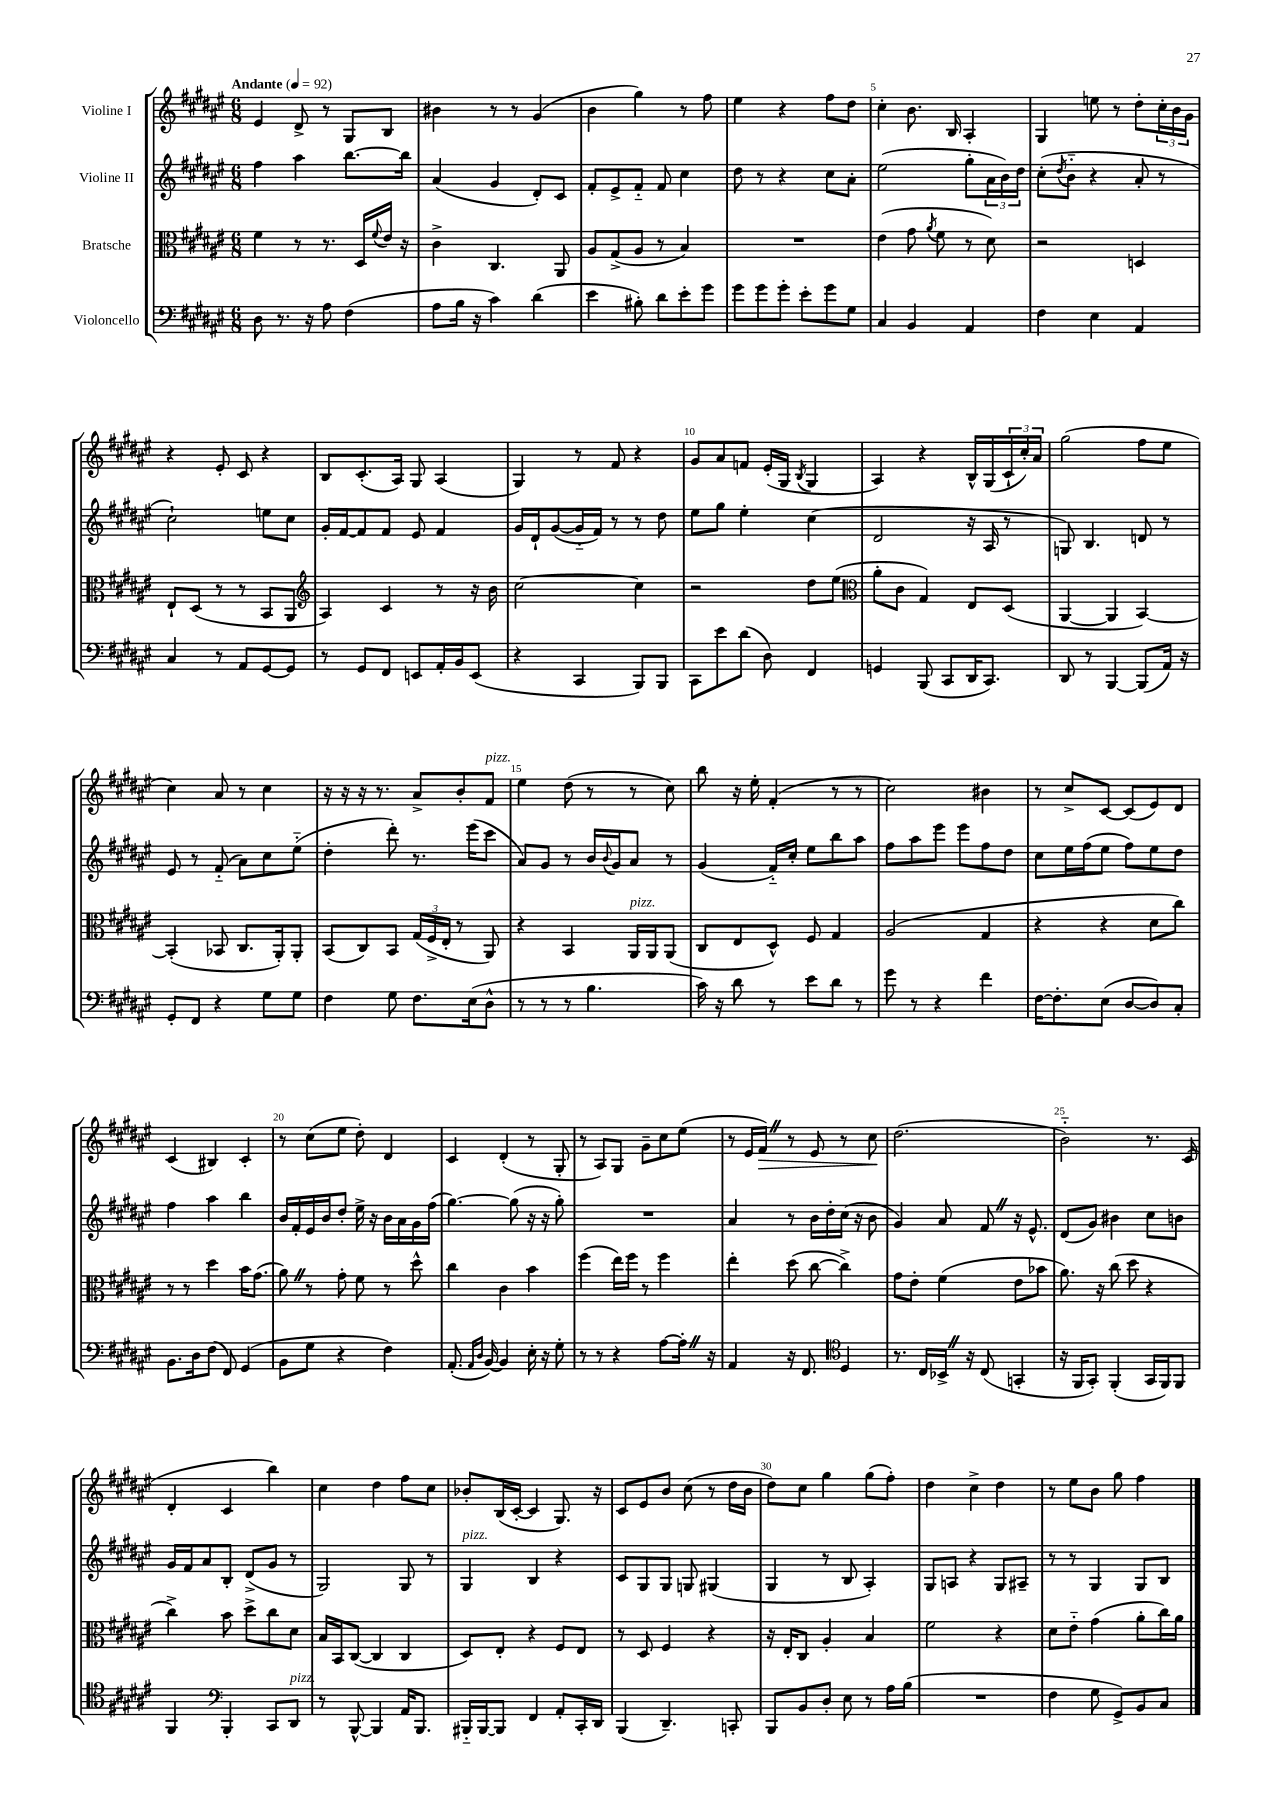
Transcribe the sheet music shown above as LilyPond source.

<<
\new StaffGroup <<
\new Staff = "s0" \with { instrumentName = "Violine I" } {
    \clef treble \key fis \major \numericTimeSignature \time 6/8 \tempo "Andante" 4 = 92
    eis'4 dis'8-> r8 gis8 b8 |
    bis'4 r8 r8 gis'4( |
    b'4 gis''4) r8 fis''8 |
    eis''4 r4 fis''8 dis''8 |
    cis''4-. b'8. b16 ais4-. |
    gis4 e''8 r8 dis''8-. \tuplet 3/2 { cis''16-. b'16 gis'16 } |
    r4 eis'8-. cis'8 r4 |
    b8 cis'8.-.( ais16) gis8 ais4( |
    gis4) r8 fis'8 r4 |
    gis'8 ais'8 f'8 eis'16-.( gis16 \acciaccatura { b8 } gis4 |
    ais4) r4 b16-^ gis16( \tuplet 3/2 { cis'16-! cis''16-.) ais'16 } |
    gis''2( fis''8 eis''8 |
    cis''4) ais'8 r8 cis''4 |
    r16 r16 r16 r8. ais'8-> b'8-. fis'8^\markup { \italic "pizz." } |
    eis''4 dis''8( r8 r8 cis''8) |
    b''8 r16 eis''16-. fis'4-.( r8 r8 |
    cis''2) bis'4 |
    r8 cis''8-> cis'8~ cis'8( eis'8) dis'8 |
    cis'4( bis4) cis'4-. |
    r8 cis''8( eis''8 dis''8-.) dis'4 |
    cis'4 dis'4-.( r8 gis8-. |
    r8 ais8) gis8 gis'8-- cis''8 eis''8( |
    r8 eis'16 fis'16\>) \once \override BreathingSign.text = \markup { \musicglyph "scripts.caesura.straight" } \breathe r8 eis'8 r8 cis''8\! |
    dis''2.( |
    b'2-_) r8. cis'16( |
    dis'4-. cis'4 b''4) |
    cis''4 dis''4 fis''8 cis''8 |
    bes'8-. b16( cis'16~-. cis'4 gis8.) r16 |
    cis'8 eis'8 b'8 cis''8( r8 dis''16 b'16 |
    dis''8) cis''8 gis''4 gis''8( fis''8-.) |
    dis''4 cis''4-> dis''4 |
    r8 eis''8 b'8 gis''8 fis''4 \bar "|." |
}
\new Staff = "s1" \with { instrumentName = "Violine II" } {
    \clef treble \key fis \major \numericTimeSignature \time 6/8
    fis''4 ais''4 b''8.~ b''16 |
    ais'4( gis'4 dis'8-.) cis'8 |
    fis'8-. eis'8-> fis'8-_ fis'8 cis''4 |
    dis''8 r8 r4 cis''8 ais'8-. |
    eis''2( gis''8-. \tuplet 3/2 { ais'16 b'16) dis''16 } |
    cis''8-.( \acciaccatura { dis''8 } b'8-_ r4 ais'8-. r8 |
    cis''2-!) e''8 cis''8 |
    gis'16-. fis'16~ fis'8 fis'8 eis'8 fis'4 |
    gis'16 dis'16-! gis'8~( gis'16-_ fis'16) r8 r8 dis''8 |
    eis''8 gis''8 eis''4-. cis''4( |
    dis'2 r16 ais16 r8 |
    g8) b4. d'8 r8 |
    eis'8 r8 fis'8-_( ais'8) cis''8 eis''8-_( |
    dis''4-. dis'''8-.) r8. eis'''16( cis'''8 |
    ais'8) gis'8 r8 b'16 \appoggiatura { b'8 } gis'16 ais'8 r8 |
    gis'4( fis'16-_) cis''16-. eis''8 b''8 ais''8 |
    fis''8 ais''8 eis'''8 eis'''8 fis''8 dis''8 |
    cis''8 eis''16 fis''16( eis''8 fis''8) eis''8 dis''8 |
    fis''4 ais''4 b''4 |
    b'16 fis'16-. eis'16 b'16 dis''8-. eis''16-> r16 b'16 ais'16 gis'16 fis''16( |
    gis''4.~) gis''8( r16 r16 gis''8-.) |
    R2. |
    ais'4 r8 b'16 dis''16-. cis''16( r16 b'8 |
    gis'4) ais'8 fis'8 \once \override BreathingSign.text = \markup { \musicglyph "scripts.caesura.straight" } \breathe r16 eis'8.-^ |
    dis'8( gis'8) bis'4 cis''8 b'8 |
    gis'16 fis'16 ais'8 b8-. dis'8->( gis'8 r8 |
    gis2) gis8 r8 |
    gis4^\markup { \italic "pizz." } b4 r4 |
    cis'8 gis8 gis8 g8 gis4( |
    gis4 r8 b8 ais4-.) |
    gis8 a8 r4 gis8 ais8-- |
    r8 r8 gis4 gis8 b8 \bar "|." |
}
\new Staff = "s2" \with { instrumentName = "Bratsche" } {
    \clef alto \key fis \major \numericTimeSignature \time 6/8
    fis'4 r8 r8. dis16 \appoggiatura { fis'8 } eis'16 r16 |
    cis'4-> cis4. ais,8 |
    ais8 gis8->( ais8 r8 b4) |
    R2. |
    eis'4( gis'8 \acciaccatura { ais'8 } fis'8 r8 dis'8) |
    r2 d4 |
    eis8-! dis8( r8 r8 b,8 ais,8 |
    \clef treble ais4) cis'4 r8 r16 b'16 |
    cis''2~ cis''4 |
    r2 dis''8 eis''8( |
    \clef alto ais'8-. cis'8 gis4) eis8 dis8( |
    ais,4~ ais,4 b,4~) |
    b,4-.( bes,8 cis8. ais,16-.) ais,8-. |
    b,8( cis8) b,8 \tuplet 3/2 { gis16( fis16-> eis16-. } r8 ais,8) |
    r4 b,4 ais,16^\markup { \italic "pizz." } ais,16 ais,8( |
    cis8 eis8 dis8-^) fis8 gis4 |
    ais2( gis4 |
    r4 r4 dis'8 cis''8) |
    r8 r8 dis''4 b'16 gis'8.( |
    ais'8) \once \override BreathingSign.text = \markup { \musicglyph "scripts.caesura.straight" } \breathe r8 gis'8-. fis'8 r8 dis''8-^ |
    cis''4 cis'4 b'4 |
    fis''4( eis''16) fis''16 r8 fis''4 |
    eis''4-. dis''8( cis''8~ cis''4->) |
    gis'8 eis'8-. fis'4( eis'8 bes'8 |
    ais'8.) r16 cis''8( dis''8 r4 |
    cis''4->) b'8 dis''8-> cis''8 dis'8 |
    b16 b,16 cis8~( cis4 cis4 |
    dis8) eis8-. r4 fis8 eis8 |
    r8 dis8 fis4 r4 |
    r16 eis16-. cis8 ais4-. b4 |
    fis'2 r4 |
    dis'8 eis'8-_ gis'4( ais'8-. cis''16) ais'16 \bar "|." |
}
\new Staff = "s3" \with { instrumentName = "Violoncello" } {
    \clef bass \key fis \major \numericTimeSignature \time 6/8
    dis8 r8. r16 ais8 fis4( |
    ais8 b16 r16 cis'4) dis'4( |
    eis'4 bis8-.) dis'8 eis'8-. gis'8 |
    gis'8 gis'8 gis'8-. eis'8-. gis'8 gis8 |
    cis4 b,4 ais,4 |
    fis4 eis4 ais,4 |
    cis4 r8 ais,8 gis,8~ gis,8 |
    r8 gis,8 fis,8 e,8 ais,16-. b,16 e,8( |
    r4 cis,4 b,,8) b,,8 |
    cis,8 eis'8 dis'8( dis8) fis,4 |
    g,4 b,,8( cis,8 dis,16 cis,8.) |
    dis,8 r8 b,,4~ b,,8( ais,16) r16 |
    gis,8-. fis,8 r4 gis8 gis8 |
    fis4 gis8 fis8. eis16( dis8-^ |
    r8 r8 r8 b4. |
    cis'16) r16 dis'8 r8 eis'8 dis'8 r8 |
    gis'8 r8 r4 fis'4 |
    fis16~ fis8.-. eis8( dis8~ dis8) cis8-. |
    b,8. dis16 fis8( fis,8) gis,4( |
    b,8 gis8 r4 fis4) |
    ais,8.-.( \grace { ais,16 dis16 } b,16~) b,4 eis16-. r16 gis8-. |
    r8 r8 r4 ais8~ ais16-. \once \override BreathingSign.text = \markup { \musicglyph "scripts.caesura.straight" } \breathe r16 |
    ais,4 r16 fis,8. \clef tenor dis4 |
    r8. cis16 bes,16-> \once \override BreathingSign.text = \markup { \musicglyph "scripts.caesura.straight" } \breathe r16 cis8( g,4-. |
    r16 fis,16 gis,8-.) fis,4-.( gis,16 fis,16) fis,8 |
    fis,4 \clef bass b,,4-. cis,8 dis,8^\markup { \italic "pizz." } |
    r8 b,,8~-^ b,,4 ais,16 b,,8. |
    bis,,16-_ bis,,16~ bis,,8 fis,4 ais,8-. cis,16-. dis,16 |
    b,,4( dis,4.--) c,8-. |
    b,,8 b,8 dis8-. eis8 r8 ais16 b16( |
    R2. |
    fis4 gis8 gis,8->) b,8 cis8 \bar "|." |
}
>>
>>
\layout { \context { \Score \override BarNumber.break-visibility = ##(#f #t #t) barNumberVisibility = #(every-nth-bar-number-visible 5) } }
